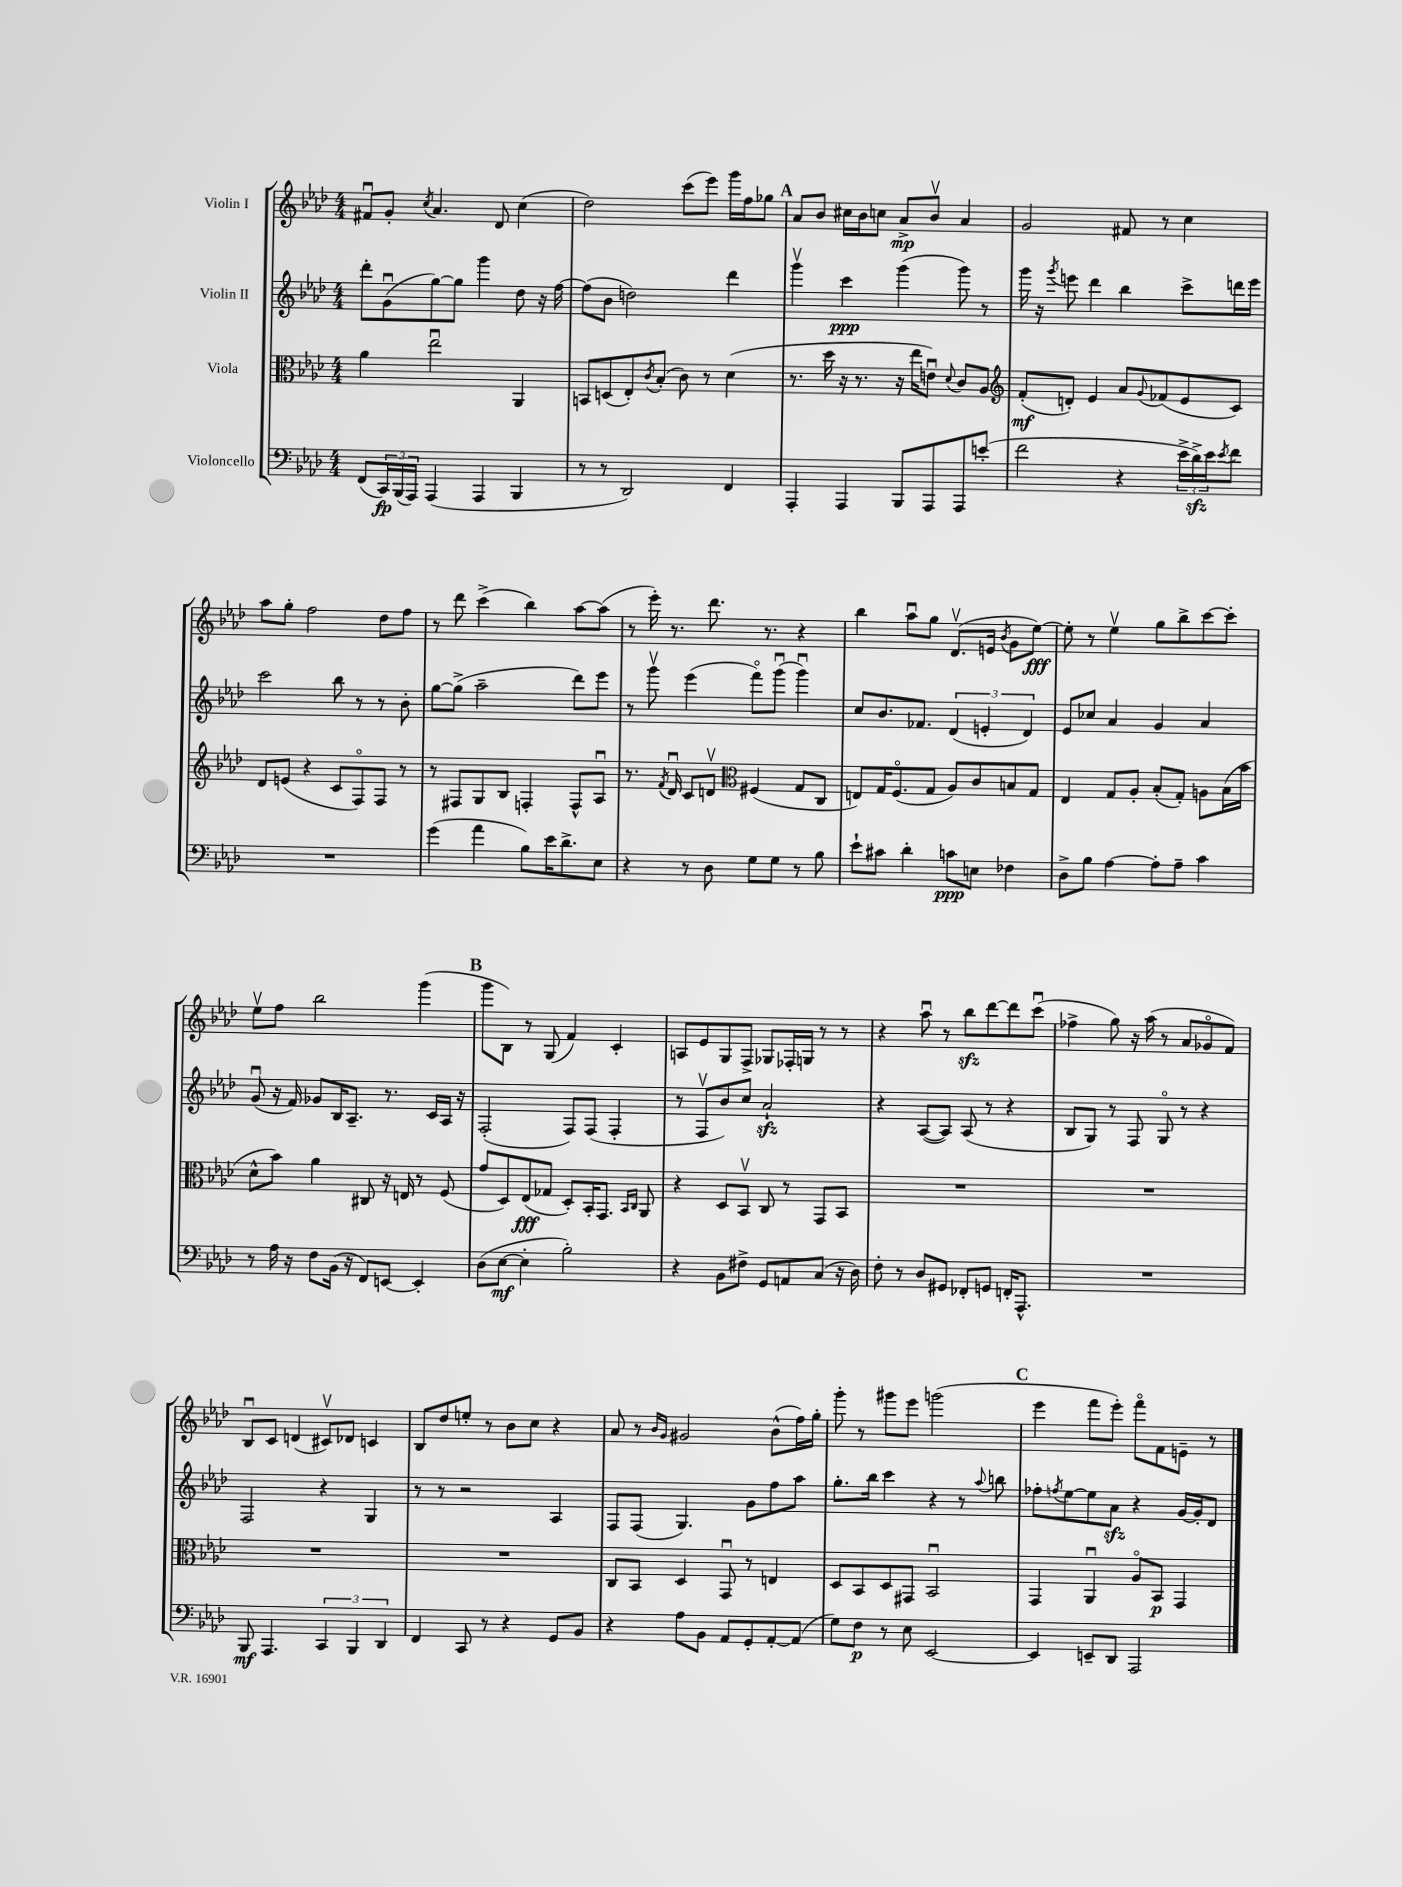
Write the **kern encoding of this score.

**kern	**dynam	**kern	**dynam	**kern	**dynam	**kern	**dynam
*part4	*part4	*part3	*part3	*part2	*part2	*part1	*part1
*staff4	*staff4	*staff3	*staff3	*staff2	*staff2	*staff1	*staff1
*I"Violoncello	*	*I"Viola	*	*I"Violin II	*	*I"Violin I	*
*clefF4	*	*clefC3	*	*clefG2	*	*clefG2	*
*k[b-e-a-d-]	*	*k[b-e-a-d-]	*	*k[b-e-a-d-]	*	*k[b-e-a-d-]	*
*M4/4	*	*M4/4	*	*M4/4	*	*M4/4	*
=78	=78	=78	=78	=78	=78	=78	=78
(8FF/L	.	4a-\	.	8ddd-'\L	.	8f#Xu/L	.
24CC/L)	fp	.	.	(8gu\	.	8g'/J	.
(24BBB-/	.	.	.	.	.	.	.
24AAA-/JJ)	.	.	.	.	.	.	.
.	.	.	.	.	.	8qcc/	.
(4AAA-/	.	2ee-u\	.	[8gg\)	.	4.a-/	.
.	.	.	.	8gg\J]	.	.	.
4AAA-/	.	.	.	4ggg\	.	.	.
.	.	.	.	.	.	8d-/	.
4BBB-/	.	4AA-/	.	8dd-\	.	(4cc\	.
.	.	.	.	16r	.	.	.
.	.	.	.	[16ff\	.	.	.
=79	=79	=79	=79	=79	=79	=79	=79
8r	.	8BBn/L	.	(8ff\L]	.	2dd-\)	.
8r	.	(8Dn/	.	8b-\J	.	.	.
2DD-/)	.	8E-'/)	.	2ddn\)	.	.	.
.	.	8qc/	.	.	.	.	.
.	.	(8B-'/J	.	.	.	.	.
.	.	8c\)	.	.	.	(8ccc\L	.
.	.	8r	.	.	.	8eee-\J)	.
4FF/	.	(4d-\	.	4ddd-\	.	16ggg\LL	.
.	.	.	.	.	.	16ff\J	.
.	.	.	.	.	.	8gg-X\J	.
!!LO:REH:place=s1:t=A
=80	=80	=80	=80	=80	=80	=80	=80
4AAA-'/	.	8.r	.	4gggv\	.	8a-/L	.
.	.	.	.	.	.	8b-/J	.
.	.	16dd-\	.	.	.	.	.
4AAA-/	.	16r	.	4ccc\	ppp	16cc#X\LL	.
.	.	8.r	.	.	.	16b-\J	.
.	.	.	.	.	.	8ccn\J	.
8BBB-/L	.	16r	.	(4ggg\	.	8a-^/L	mp
.	.	16ee-\KL	.	.	.	.	.
8AAA-/	.	8enu\J)	.	.	.	8b-v/J	.
.	.	8qqd-/	.	.	.	.	.
8AAA-/	.	8c/L	.	8ggg\)	.	4a-/	.
(8en'/J	.	8A-/J	.	8r	.	.	.
=81	=81	=81	=81	=81	=81	=81	=81
*	*	*clefG2	*	*	*	*	*
2f\	.	(8f'/L	mf	16ggg\	.	2g/	.
.	.	.	.	16r	.	.	.
.	.	.	.	8qggg/	.	.	.
.	.	8dn'/J)	.	8eeen\	.	.	.
.	.	4e-/	.	4ddd-\	.	.	.
4r	.	8a-/L	.	4bb-\	.	8f#X/	.
.	.	8qqg/	.	.	.	.	.
.	.	(8f-X/	.	.	.	8r	.
24e-^\LL	.	8e-/	.	8ccc^\L	.	4cc\	.
24d-zz^\)	.	.	.	.	.	.	.
24e-\J	.	.	.	.	.	.	.
8qe-/	.	.	.	.	.	.	.
8f\J	.	8c/J)	.	16dddn\L	.	.	.
.	.	.	.	16eee\JJ	.	.	.
!!LO:LB:g=z
=82	=82	=82	=82	=82	=82	=82	=82
1r	.	8d-/L	.	2ccc\	.	8aa-\L	.
.	.	(8en/J	.	.	.	8gg'\J	.
.	.	4r	.	.	.	2ff\	.
.	.	8c/L	.	8bb-\	.	.	.
.	.	8F/)	.	8r	.	.	.
.	.	8F/J	.	8r	.	8dd-\L	.
.	.	8r	.	8b-'\	.	8ff\J	.
=83	=83	=83	=83	=83	=83	=83	=83
(4g\	.	8r	.	[8gg\L	.	8r	.
.	.	8F#X/L	.	(8gg^\J]	.	8ddd-\	.
4a-\	.	8G/	.	2aa-~\	.	(4ccc^\	.
.	.	8B-/J	.	.	.	.	.
8B-\L)	.	4Fn'/	.	.	.	4bb-\)	.
16e-\K	.	.	.	.	.	.	.
8.d-^\	.	.	.	.	.	.	.
.	.	8F^^/L	.	8ddd-\L)	.	[8aa-\L	.
8E-\J	.	8A-u/J	.	8eee-\J	.	(8aa-\J]	.
=84	=84	=84	=84	=84	=84	=84	=84
4r	.	8.r	.	8r	.	8r	.
.	.	.	.	8gggv\	.	16eee-'\)	.
.	.	8qf/	.	.	.	.	.
.	.	16d-u/	.	.	.	8.r	.
8r	.	8c/L	.	(4eee-\	.	.	.
8D-\	.	8dnv/J	.	.	.	8.ddd-\	.
*	*	*clefC3	*	*	*	*	*
8G\L	.	(4F#X/	.	8fff\L)	.	.	.
.	.	.	.	.	.	8.r	.
8G\J	.	.	.	(8gggu\J	.	.	.
8r	.	8G/L	.	4gggu\)	.	4r	.
8B-\	.	8C/J	.	.	.	.	.
=85	=85	=85	=85	=85	=85	=85	=85
8e-`\L	.	8En/L)	.	8cc/L	.	4bb-\	.
8c#X\J	.	16G/K	.	8.b-/	.	.	.
.	.	(8.F/	.	.	.	.	.
4d-'\	.	.	.	.	.	8aa-u\L	.
.	.	.	.	8.f-X/J	.	.	.
.	.	8G/J	.	.	.	8gg\J	.
8cn\L	ppp	8A-/L)	.	(6d-/	.	(8.d-v/L	.
8En\J	.	8c/	.	.	.	.	.
.	.	.	.	6en'/	.	.	.
.	.	.	.	.	.	16en/Jk	.
.	.	.	.	.	.	8qb-/	.
4F-X\	.	8Bn/	.	.	.	8g\L	.
.	.	.	.	6d-/)	.	.	.
.	.	8G/J	.	.	.	[8ee-\J)	fff
=86	=86	=86	=86	=86	=86	=86	=86
8D-^\L	.	4E-/	.	8e-/L	.	8ee-'\]	.
8B-\J	.	.	.	8cc-X/J	.	8r	.
[4A-\	.	8G/L	.	4a-/	.	4ee-v\	.
.	.	8A-'/J	.	.	.	.	.
8A-'\L]	.	(8B-'/L	.	4g/	.	8gg\L	.
8A-~\J	.	8G'/J)	.	.	.	8bb-^\	.
4c\	.	8An\L	.	4a-/	.	[8ccc\	.
.	.	(16B-\L	.	.	.	8ccc'\J]	.
.	.	16b-\JJ	.	.	.	.	.
!!LO:LB:g=z
=87	=87	=87	=87	=87	=87	=87	=87
8r	.	8d-^^\L	.	(8gu/	.	8ee-v\L	.
16A-\	.	8b-\J)	.	16r	.	8ff\J	.
16r	.	.	.	16f/)	.	.	.
8F\L	.	4a-\	.	8g-X/L	.	2bb-\	.
(16BB-\Jk	.	.	.	16B-/K	.	.	.
16r	.	.	.	8.A-~/J	.	.	.
8FF/L)	.	8C#X/	.	.	.	.	.
[8EEn/J	.	16r	.	8.r	.	.	.
.	.	16En/	.	.	.	.	.
4EE'/]	.	8r	.	.	.	(4ggg\	.
.	.	.	.	16c/LL	.	.	.
.	.	(8F/	.	16A-/JJ	.	.	.
.	.	.	.	16r	.	.	.
!!LO:REH:place=s1:t=B
=88	=88	=88	=88	=88	=88	=88	=88
(8D-\L	.	8g/L	.	(2F'/	.	8ggg\L	.
[8E-\J	mf	8D-/)	.	.	.	8B-\J)	.
4E-'\]	.	(8E-/	fff	.	.	8r	.
.	.	8G-X/J	.	.	.	(8G/	.
2B-'\)	.	8D-'/L)	.	8F/L)	.	4f/)	.
.	.	16BB-'/K	.	(8F/J	.	.	.
.	.	8.GG/J	.	.	.	.	.
.	.	.	.	4F'/	.	4c'/	.
.	.	16qqBB-/LL	.	.	.	.	.
.	.	16qqC/JJ	.	.	.	.	.
.	.	8AA-/	.	.	.	.	.
=89	=89	=89	=89	=89	=89	=89	=89
4r	.	4r	.	8r	.	8An/L	.
.	.	.	.	8Fv/L	.	8e-/	.
8BB-\L	.	8D-/L	.	8b-/)	.	8G/	.
8F#X^\J	.	8BB-v/J	.	8cc/J	.	8F^/J	.
8GG/L	.	8C/	.	2a-zz`/	.	8G-X/L	.
8AAn/	.	8r	.	.	.	16F-X'/L	.
.	.	.	.	.	.	16Gn/JJ	.
(8C/J	.	8GG/L	.	.	.	8r	.
16r	.	8BB-/J	.	.	.	8r	.
16D-\)	.	.	.	.	.	.	.
=90	=90	=90	=90	=90	=90	=90	=90
8F'\	.	1r	.	4r	.	4r	.
8r	.	.	.	.	.	.	.
8D-/L	.	.	.	([8A-/L	.	8aa-u\	.
8GG#X/J	.	.	.	8A-/J])	.	8r	.
8FF-X'/L	.	.	.	(8A-/	.	8bb-zz\L	.
8GGn/J	.	.	.	8r	.	[8ddd-\	.
16FFn'/KL	.	.	.	4r	.	8ddd-\]	.
8.AAA-^^/J	.	.	.	.	.	.	.
.	.	.	.	.	.	(8cccu\J	.
=91	=91	=91	=91	=91	=91	=91	=91
1r	.	1r	.	8B-/L	.	4ff-X^\	.
.	.	.	.	8G/J)	.	.	.
.	.	.	.	8r	.	8gg\)	.
.	.	.	.	8F/	.	16r	.
.	.	.	.	.	.	(16aa-\	.
.	.	.	.	8G/	.	8r	.
.	.	.	.	8r	.	8a-/L	.
.	.	.	.	4r	.	8g-X/	.
.	.	.	.	.	.	8f/J)	.
!!LO:LB:g=z
=92	=92	=92	=92	=92	=92	=92	=92
8BBB-/	mf	1r	.	2F/	.	8B-u/L	.
4.AAA-/	.	.	.	.	.	8c/J	.
.	.	.	.	.	.	(4dn/	.
6CC/	.	.	.	4r	.	8c#Xv/L)	.
.	.	.	.	.	.	8d-X/J	.
6BBB-/	.	.	.	.	.	.	.
.	.	.	.	4G/	.	4cn/	.
6DD-/	.	.	.	.	.	.	.
=93	=93	=93	=93	=93	=93	=93	=93
4FF/	.	1r	.	8r	.	8B-/L	.
.	.	.	.	8r	.	8dd-/	.
8CC/	.	.	.	2r	.	8een'/J	.
8r	.	.	.	.	.	8r	.
4r	.	.	.	.	.	8b-\L	.
.	.	.	.	.	.	8cc\J	.
8GG/L	.	.	.	4A-/	.	4r	.
8BB-/J	.	.	.	.	.	.	.
=94	=94	=94	=94	=94	=94	=94	=94
4r	.	8C/L	.	8F/L	.	8a-/	.
.	.	8BB-/J	.	(8F/J	.	8r	.
.	.	.	.	.	.	16qqb-/LL	.
.	.	.	.	.	.	16qqg/JJ	.
8A-\L	.	4D-/	.	4.G/)	.	2g#X/	.
8BB-\J	.	.	.	.	.	.	.
8AA-/L	.	8GGu/	.	.	.	.	.
8GG'/	.	8r	.	8g\L	.	.	.
[8AA-'/	.	4En/	.	8ff\	.	(8b-^^\L	.
(8AA-/J]	.	.	.	8aa-\J	.	16ff\L)	.
.	.	.	.	.	.	16gg'\JJ	.
=95	=95	=95	=95	=95	=95	=95	=95
8G\L)	.	8D-/L	.	8.gg'\L	.	8ggg'\	.
8F\J	p	8BB-/	.	.	.	8r	.
.	.	.	.	16bb-\Jk	.	.	.
8r	.	8D-/	.	4ccc\	.	8ggg#X\L	.
8E-\	.	8GG#X/J	.	.	.	8eee-\J	.
[2EE-/	.	2BB-u/	.	4r	.	(2gggn\	.
.	.	.	.	8r	.	.	.
.	.	.	.	8qqaa-/	.	.	.
.	.	.	.	8bbn\	.	.	.
!!LO:REH:place=s1:t=C
=96	=96	=96	=96	=96	=96	=96	=96
4EE-/]	.	4GG/	.	8ff-X'\L	.	4eee-\	.
.	.	.	.	8qffn/	.	.	.
.	.	.	.	[8ee-\	.	.	.
8EEn~/L	.	4AA-u/	.	8ee-\]	.	8fff\L	.
8DD-/J	.	.	.	8a-zz\J	.	8eee-'\J)	.
2AAA-/	.	8A-/L	.	4r	.	8fff\L	.
.	.	8BB-/J	p	.	.	8f\	.
.	.	4GG/	.	[16g/LL	.	8en~\J	.
.	.	.	.	16g'/J]	.	.	.
.	.	.	.	8d-/J	.	8r	.
==	==	==	==	==	==	==	==
*-	*-	*-	*-	*-	*-	*-	*-
